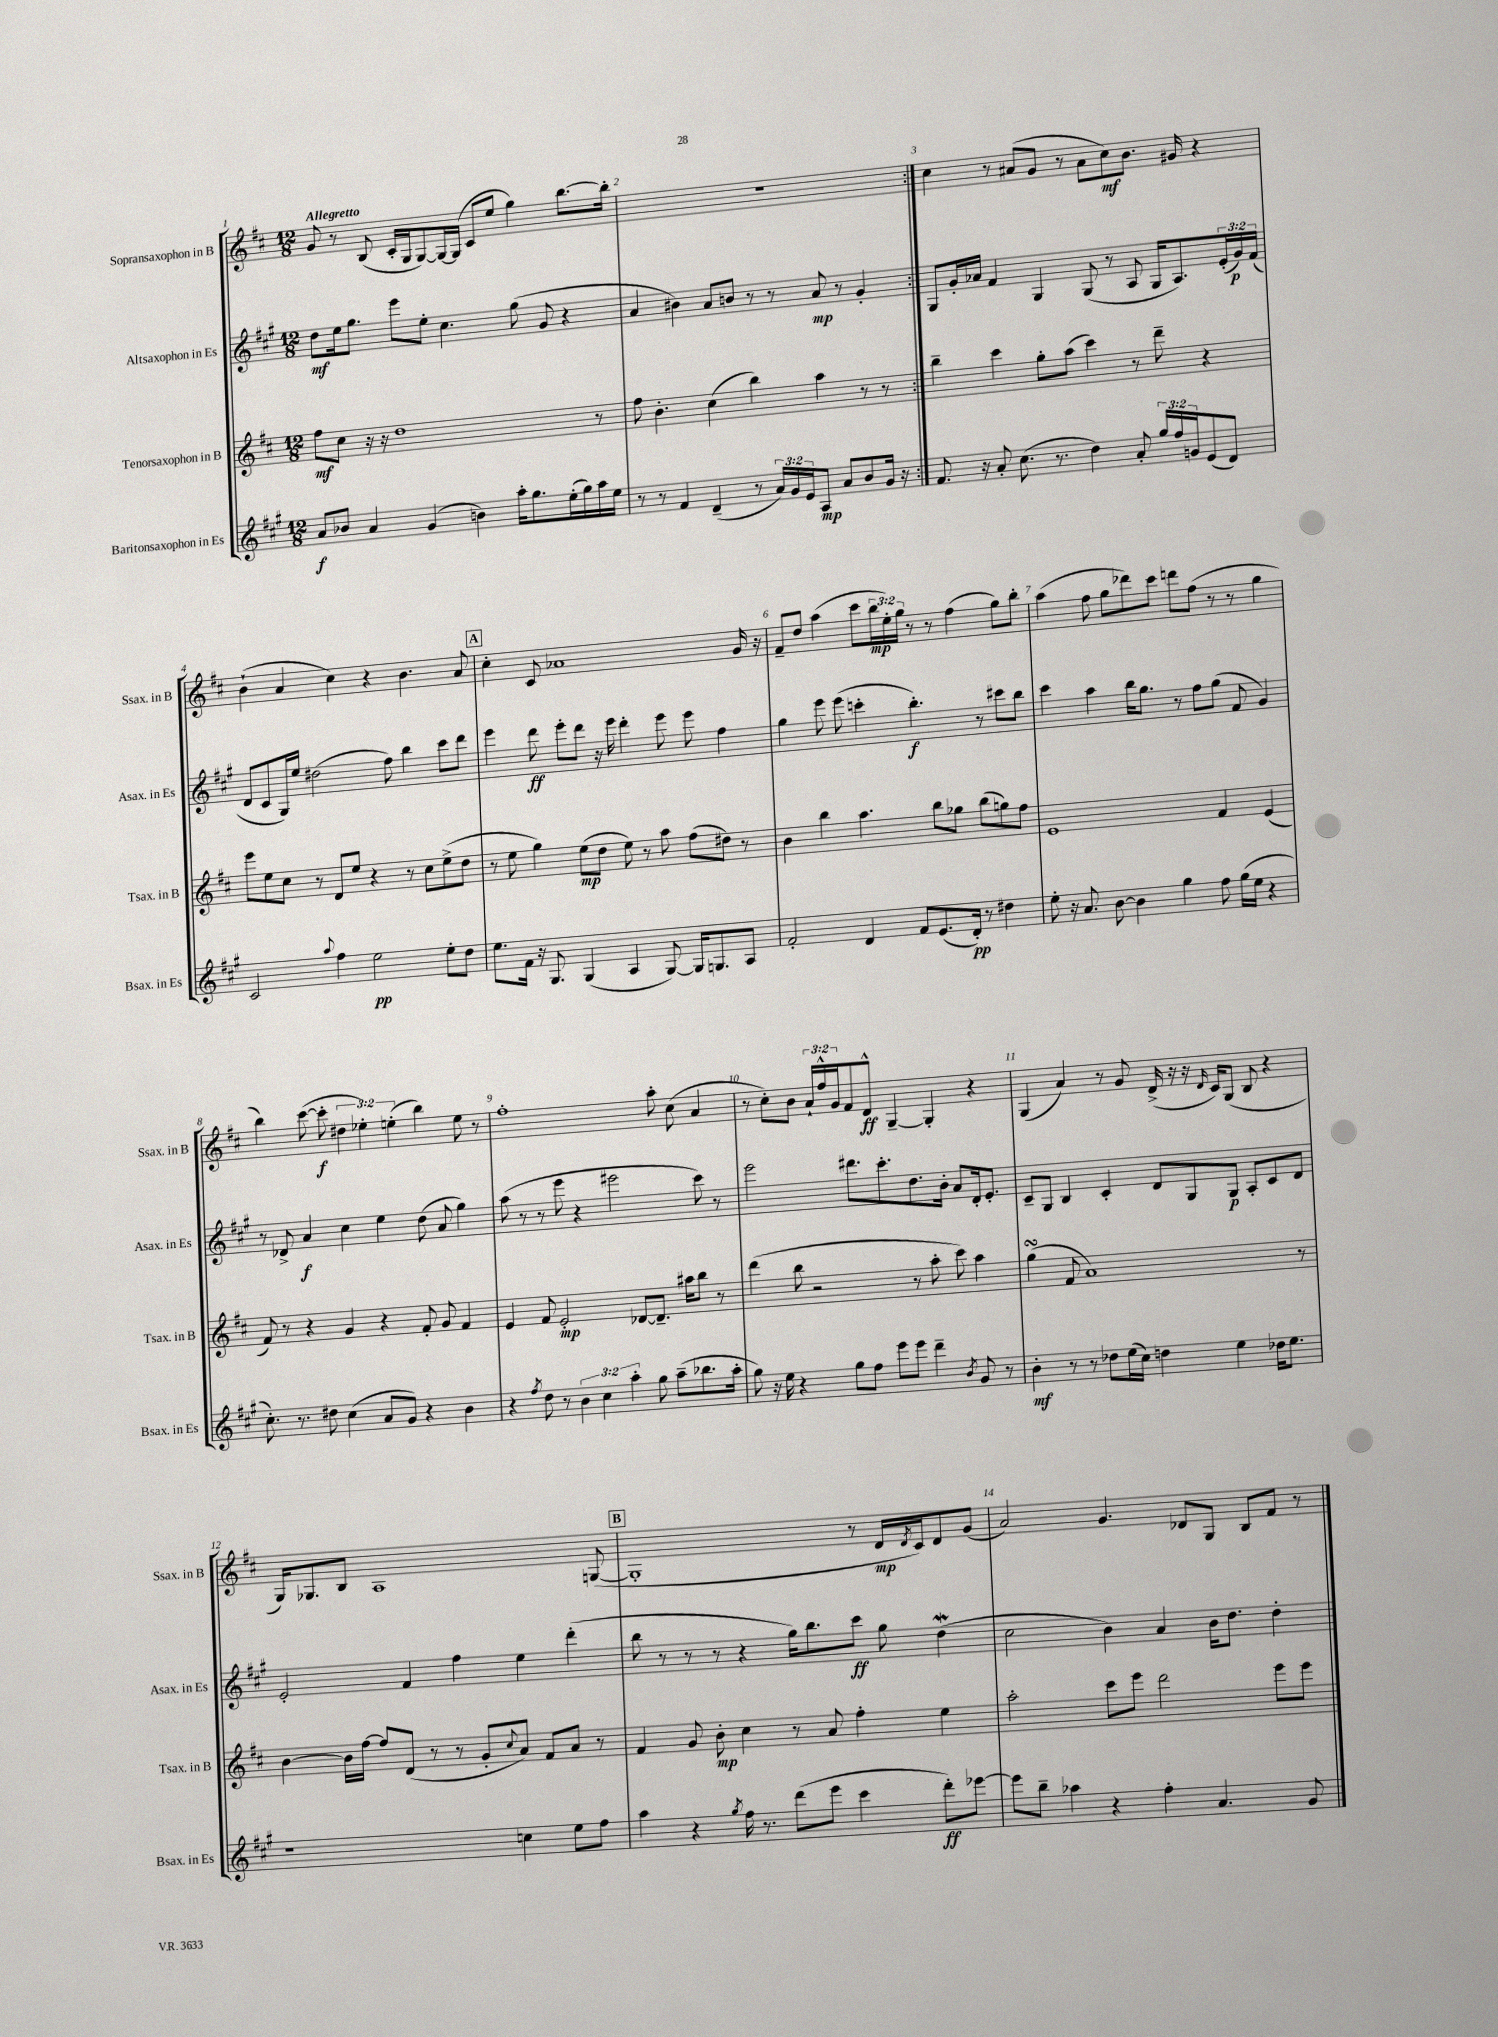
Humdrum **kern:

**kern	**kern	**kern	**kern
*staff4	*staff3	*staff2	*staff1
*clefG2	*clefG2	*clefG2	*clefG2
*k[f#c#g#]	*k[f#c#]	*k[f#c#g#]	*k[f#c#]
*M12/8	*M12/8	*M12/8	*M12/8
8a	8ff#	8dd	8g
8b-	8cc#	16ee	8r
.	.	8.gg#	.
4a	16r	.	(8B
.	16r	.	.
.	1dd	8eee	16c#'
.	.	.	16G
(4g#	.	8ee'	[8G)
.	.	4.cc#	16G_
.	.	.	(16G]
4b)	.	.	8c#
.	.	.	8ee
16aa'	.	(8gg#	4gg)
8.gg#	.	.	.
.	.	8g#	.
(16ee'	.	4r	[8.bb
16gg#)	.	.	.
16aa	8r	.	.
16ee	.	.	16bb']
=	=	=	=
8r	8ff#	4a	1.r
8r	4.b'	.	.
4f#	.	4b#)	.
(4d~	(4cc#	8a	.
.	.	8b	.
8r	4bb)	8r	.
24a)	.	8r	.
24g#	.	.	.
24e	.	.	.
8A	4aa	8a	.
8a	.	8r	.
8b	8r	4g#'	.
16g#	8r	.	.
16r	.	.	.
=:|!	=:|!	=:|!	=:|!
8.f#	4bb~	8G#	4cc#
.	.	16g#'	.
16r	.	16a-	.
8a'	4ccc#	4f#	8r
(8.cc#	.	.	(8a#
.	8gg'	4G#	8g
8.r	.	.	.
.	(8aa	.	8r
4dd)	4ccc#)	(8G#	8a#
.	.	8r	8cc#)
8a'	8r	8A	8.b
24gg#	8ddd~	16G#	.
24ff#	.	.	.
.	.	8.A)	16g#
24g	.	.	.
(8e	4r	.	4r
8d)	.	(24e'	.
.	.	24g#)	.
.	.	(24f#	.
=	=	=	=
2c#	8eee	8d	(4b`
.	8ee	8c#	.
.	8cc#	16G#)	4a
.	.	16ee	.
.	8r	(2dd#	.
8qqaa	.	.	.
4ff#	8d	.	4cc#)
.	8ee	.	.
2ee	4r	.	4r
.	.	8ff#)	.
.	8r	4bb	4.b
.	8cc#	.	.
8ee'	(8ee^	8ccc#	.
8dd	8dd	8ddd	8a
=	=	=	=
8.ee	8r	4eee	4cc#'
.	8ee	.	.
16f#	.	.	.
16r	4gg)	8ddd	8c#
8.G#	.	.	.
.	.	8eee'	1a-
(4G#	(8ee	8ddd	.
.	8dd	16r	.
.	.	16eee	.
4A	8ee)	4ddd'	.
.	8r	.	.
[8G#)	8aa	8eee	.
16G#]	(8ff#	8eee	.
8.G	.	.	.
.	8dd#)	4ff#	.
8A	8r	.	16g
.	.	.	16r
=	=	=	=
2f#'	4b	4gg#	8f#~
.	.	.	8dd
.	4bb	8eee	(4aa
.	.	(8eee	.
4d	4.aa	4ccc'	8ccc#
.	.	.	24bb
.	.	.	24ee')
.	.	.	24gg
8f#	.	4.bb')	8r
(8.e	8bb	.	8r
.	8gg-	.	(4ff#
16d')	.	.	.
8r	(8bb	8r	.
4dd#	8gg)	8ccc#	8gg)
.	8ff#	8bb	8bb'
=	=	=	=
8ee'	1e	4ccc#	(4aa
16r	.	.	.
8.a	.	.	.
.	.	4aa	8ff#
[8b	.	.	8gg
4b]	.	16bb	8ddd-)
.	.	8.gg#	.
.	.	.	8ccc#
4gg#	.	8r	8ddd
.	.	8ff#	(8ff#
8ff#	4f#	(8gg#	8r
(16gg#	.	8f#	8r
16ee	.	.	.
4r	(4e	4g#)	4gg
=	=	=	=
8.cc#')	8f#)	8r	4bb)
.	8r	8d-^	.
8.r	.	.	.
.	4r	4a	([8ccc#
8dd#	.	.	8ccc#']
(4cc#	4g	4cc#	6dd#
.	.	.	6ee-')
8a	4r	4ee	.
.	.	.	(6ee'
8g#)	.	.	.
4r	8f#'	(8dd	4bb)
.	8g	8a	.
4b	4f#	4gg#)	8ee
.	.	.	8r
=	=	=	=
4r	4e	(8aa	1ff#'
.	.	8r	.
8qff#	.	.	.
8dd	8f#	8r	.
8r	2e'	8eee	.
6b	.	4r	.
6cc#	.	.	.
.	.	2eee#	.
6aa'	.	.	.
.	[8d-	.	.
8gg#	8.d-~]	.	8aa'
(8aa~	.	.	(8cc#
.	16aa#	.	.
8.bb-	8bb	8ccc#)	4a
.	8r	8r	.
16aa'	.	.	.
=	=	=	=
8gg#)	(4ddd	2eee	8r
16r	.	.	8cc#')
16ee	.	.	.
4r	8bb	.	8b
.	2r	.	24a`
.	.	.	24ff#^^
.	.	.	24g
8gg#	.	8.ddd#	8f#
8ff#	.	.	8d^^
.	.	8.ccc#'	.
8eee	.	.	[4G~
8eee	8r	8.dd	.
4ddd~	8aa'	.	4G']
.	.	16b'	.
.	8ccc#)	8a	.
8qb	.	.	.
8g#	4aa	16d'	4r
.	.	8.e'	.
8r	.	.	.
=	=	=	=
4b'	(4gg	8c#~	(4G
.	.	8G#	.
8r	8f#	4B	4a)
8r	1a)	.	.
8dd-	.	4c#'	8r
(16ee	.	.	8g
16cc#)	.	.	.
4dd	.	8d	(16d^
.	.	.	16r
.	.	8G#	16r
.	.	.	16qqd
.	.	.	16c#)
4ee	.	8G#	(8G
.	.	8A'	8B
16dd-	.	8c#	4r
8.ee	.	.	.
.	8r	8d	.
=	=	=	=
1r	[4b	2e'	16G)
.	.	.	8.G-
.	16b]	.	8B
.	[16ff#	.	.
.	8ff#]	.	1A
.	(8d	4f#	.
.	8r	.	.
.	8r	4ff#	.
.	8g'	.	.
.	8qqcc#	.	.
4cc	8a)	4ee	.
.	8f#	.	.
8ee	8a	(4ddd'	.
8ff#	8r	.	([8G
=	=	=	=
4aa	4f#	8bb	1G']
.	.	8r	.
4r	8g	8r	.
.	8b'	8r	.
8qgg#	.	.	.
16ff#	4cc#	4r	.
8.r	.	.	.
(8ddd	8r	16gg#)	.
.	.	8.bb	.
8eee	8a	.	.
4ccc#	4ff#'	8ccc#	8r
.	.	8gg#	16d
.	.	.	8qd
.	.	.	16c#)
8ddd')	4ee	(4dd	8d
[8eee-	.	.	(8g
=	=	=	=
8eee-]	2aa'	2cc#	2a)
8bb~	.	.	.
4aa-	.	.	.
4r	8ccc#	4b)	4.g
.	8eee	.	.
4ff#'	2ddd	4a	.
.	.	.	8d-
4.a	.	16b	8G
.	.	8.dd	.
.	.	.	8B
.	8eee	4dd'	8f#
8g#	8eee	.	8r
==	==	==	==
*-	*-	*-	*-
